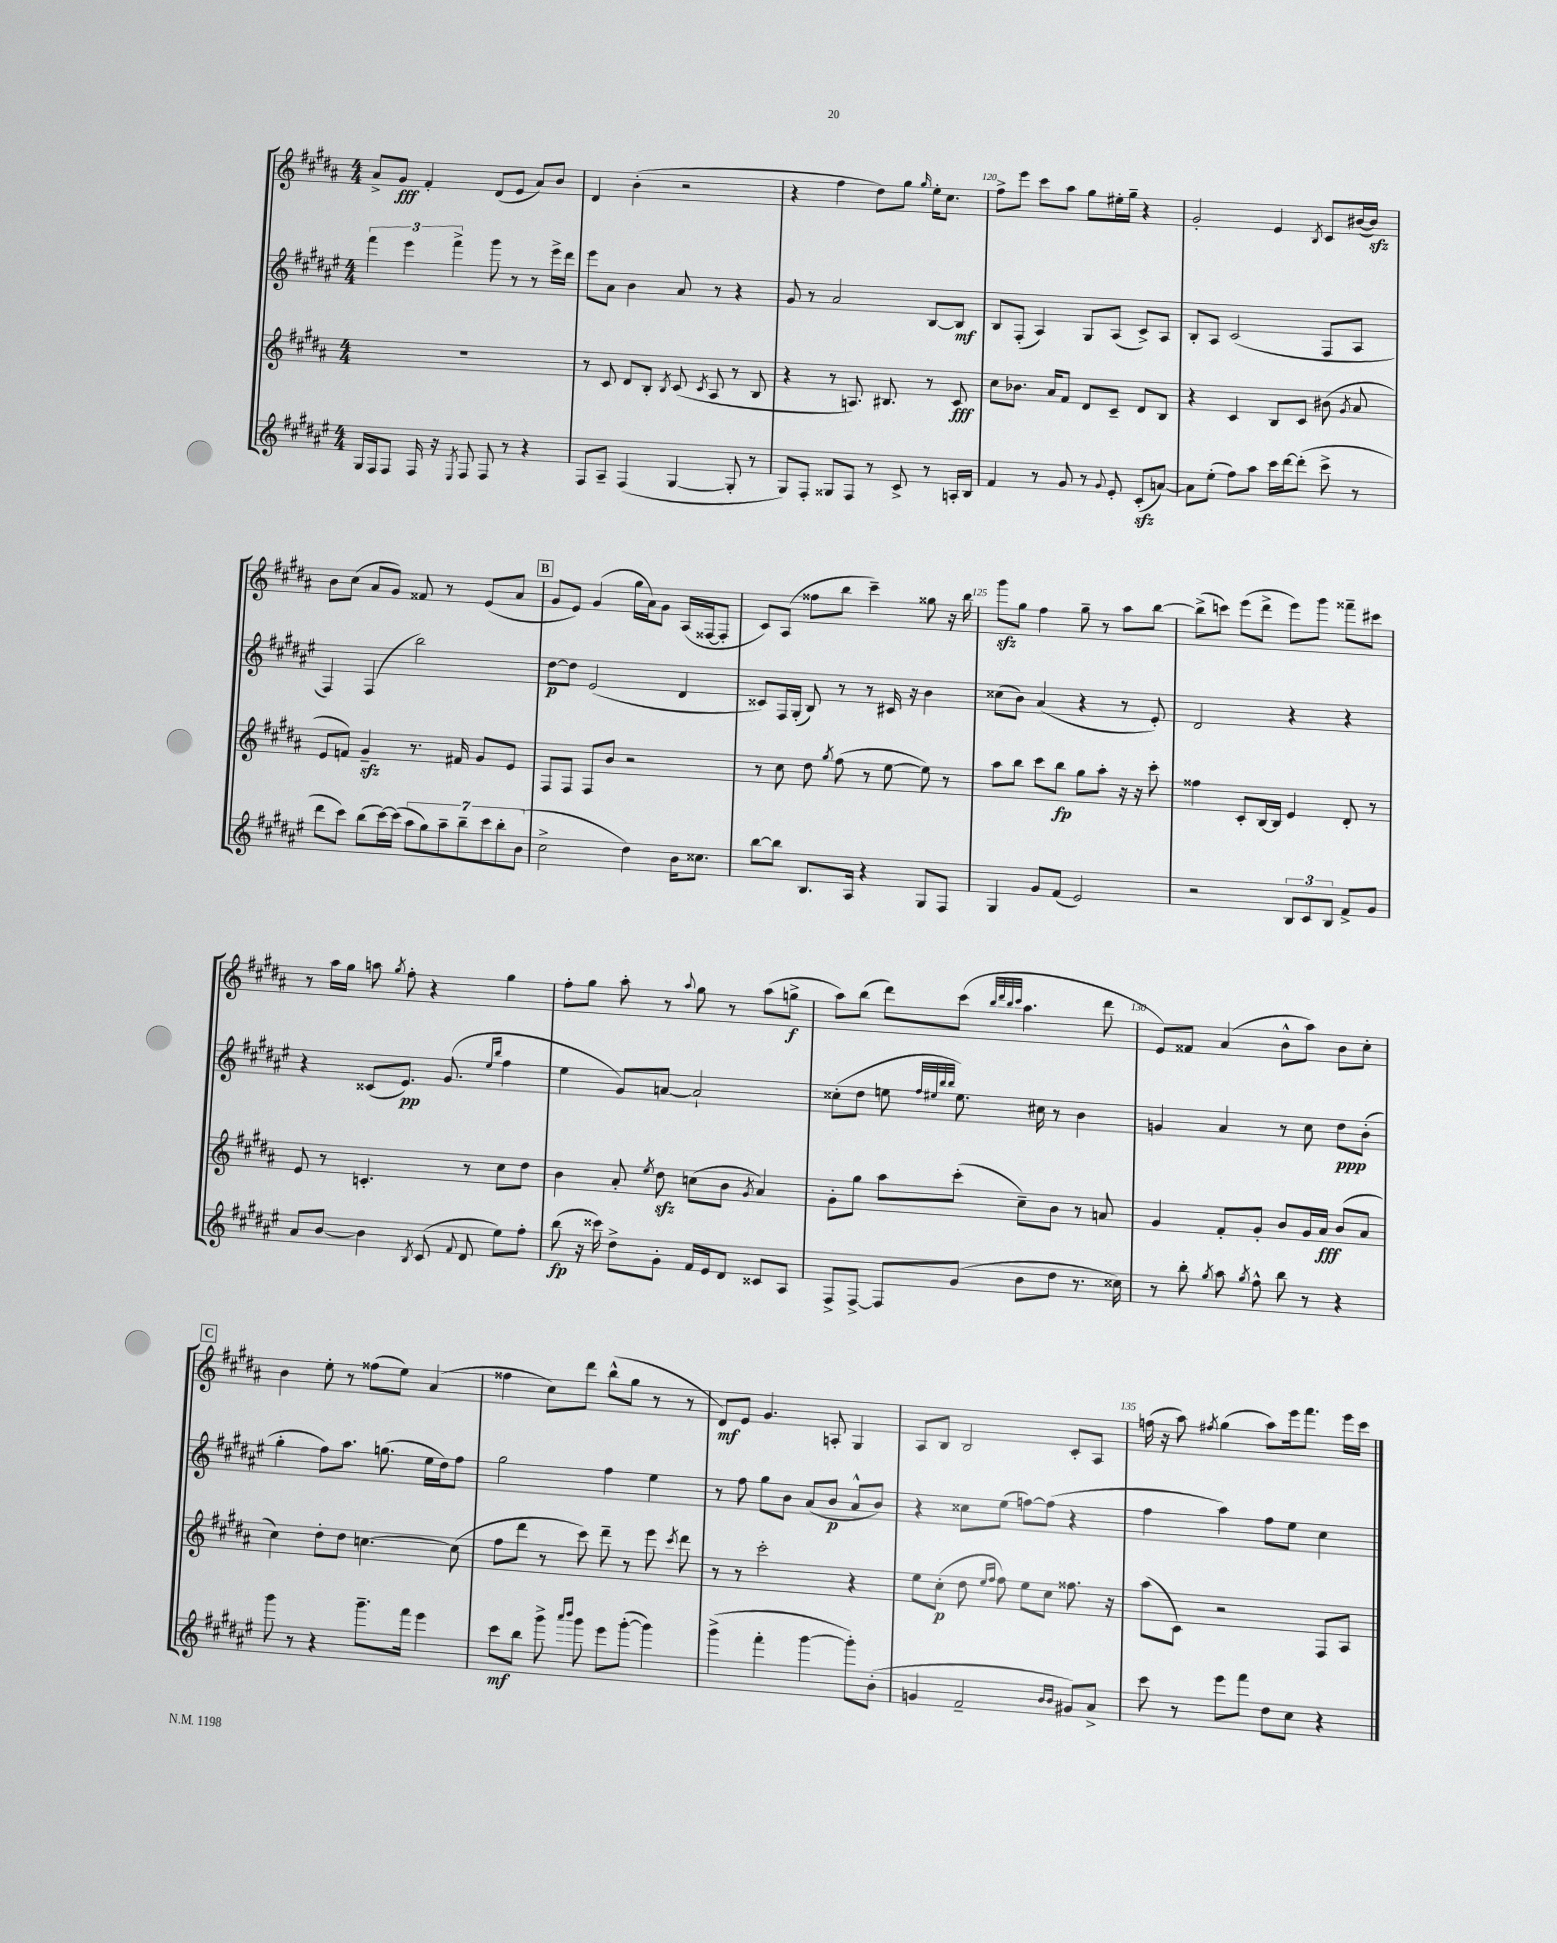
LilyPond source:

<<
\new StaffGroup <<
\new Staff = "s0" {
    \clef treble \key b \major \numericTimeSignature \time 4/4
    \autoBeamOff ais'8[-> gis'8]\fff fis'4-. dis'8[( e'8] ais'8[) b'8] |
    dis'4 b'4-.( r2 |
    r4 fis''4 dis''8[) gis''8] \grace { gis''16 } e''16[-. cis''8.] |
    fis''8[-> e'''8] cis'''8[ ais''8] gis''8[ eis''16-. gis''16]-- r4 |
    gis'2-. e'4 \acciaccatura { b8 } cis'8[ bis'16~( bis'16]\sfz) |
    b'8[ cis''8]( ais'8[ gis'8]) fisis'8 r8 e'8[( ais'8] |
    \mark \markup { \box "B" } gis'8[ e'8]) gis'4( gis''16[ ais'16) gis'8] ais16[( fisis16~ fisis8]-. |
    cis'8[) ais8]( fisis''8[ b''8] cis'''4--) gisis''8 r16 b''16 |
    gis'''8[\sfz gis''8] fis''4 gis''8-- r8 ais''8[ b''8]~ |
    b''8[->( c'''8]) e'''8[( dis'''8]-> e'''8[) gis'''8] fisis'''8[-- cis'''8] |
    r8 ais''16[ gis''16] a''8 \acciaccatura { gis''8 } fis''8-. r4 gis''4 |
    fis''8[-. gis''8] ais''8-. r8 \appoggiatura { ais''8 } gis''8 r8 ais''8[( g''8]->\f |
    ais''8[) b''8]( dis'''8[) cis'''8]( \grace { b''32[ dis'''32 b''32 cis'''32] } ais''4. dis'''8 |
    e'8[) fisis'8] ais'4( b'8[-^ ais''8]) b'8[ cis''8]-. |
    \mark \markup { \box "C" } b'4 e''8-. r8 fisis''8[( e''8]) ais'4( |
    fisis''4 cis''8[) dis'''8] b''8[-^( gis''8] r8 r8 |
    dis'8[\mf) e'8] gis'4. a8-. gis4 |
    ais8[ b8] b2 cis'8[-. ais8] |
    f''16( r16 ais''8) \acciaccatura { fis''8 } gis''4( ais''8[) e'''16 fis'''8.] e'''16[ cis'''16] \bar "|." |
}
\new Staff = "s1" {
    \clef treble \key fis \major \numericTimeSignature \time 4/4
    \autoBeamOff \tuplet 3/2 { fis'''4 eis'''4 fis'''4-> } gis'''8 r8 r8 eis'''16[-> dis'''16] |
    eis'''8[ ais'8] b'4 ais'8 r8 r4 |
    gis'8 r8 ais'2 b8[~ b8]\mf |
    b8[ fis8]-.( ais4) gis8[ ais8]( cis'8[->) ais8] |
    b8[-. ais8] cis'2( fis8[ ais8] |
    fis4) fis4( b''2) |
    \mark \markup { \box "B" } dis''8[~\p dis''8] eis'2( dis'4 |
    cisis'8[) fis16 gis16]-.( b8) r8 r8 cis'16 r16 b'4 |
    cisis''8[( b'8]) ais'4( r4 r8 eis'8-.) |
    dis'2 r4 r4 |
    r4 cisis'8[( eis'8.]\pp) gis'8.( \grace { eis''16[ b''16] } fis''4 |
    eis''4 gis'8[) a'8]~ a'2-! |
    cisis''8[-.( dis''8] e''8 \grace { fis''32[ eis''32 b''32 b''32] } eis''8.) cis''16 r8 b'4 |
    g'4 ais'4 r8 cis''8 dis''8[\ppp b'8]-.( |
    \mark \markup { \box "C" } gis''4-. fis''8[) ais''8.] g''8.( eis''16[ dis''16) fis''8] |
    gis''2 fis''4 eis''4 |
    r8 fis''8 gis''8[ b'8] ais'8[( b'8]\p ais'8[-^ b'8]) |
    r4 cisis''8[ eis''8]( f''8[~) f''8]( r4 |
    fis''4 ais''4) fis''8[ eis''8] cis''4 \bar "|." |
}
\new Staff = "s2" {
    \clef treble \key b \major \numericTimeSignature \time 4/4
    \autoBeamOff R1 |
    r8 cis'8 dis'8[ b8]-. \acciaccatura { b8 } cis'8( \acciaccatura { cis'8 } ais8 r8 b8 |
    r4 r8 a8.) bis8. r8 cis'8\fff |
    cis''8[ bes'8.] ais'16[ fis'8] dis'8[ cis'8]-- dis'8[ b8] |
    r4 cis'4 b8[ cis'8] bis'8( \acciaccatura { gis'8 } ais'8 |
    e'8[ f'8]) gis'4--\sfz r8. fis'16 gis'8[ e'8] |
    \mark \markup { \box "B" } fis8[ fis8] fis8[ b'8] r2 |
    r8 cis''8 dis''8 \acciaccatura { gis''8 } fis''8( r8 e''8~ e''8) r8 |
    ais''8[ b''8] cis'''8[ b''8]\fp gis''8[ ais''8]-. r16 r16 cis'''8-. |
    fisis''4 cis'8[-. b16~ b16] e'4 dis'8-. r8 |
    e'8 r8 c'4.-. r8 cis''8[ dis''8] |
    b'4 ais'8-. \acciaccatura { e''8 } dis''8\sfz c''8[( b'8] \acciaccatura { gis'8 } ais'4) |
    gis'8[-. gis''8] ais''8[ cis'''8]-.( cis''8[--) b'8] r8 a'8 |
    gis'4 fis'8[-. gis'8]-. b'8[ gis'16 ais'16]\fff b'8[( ais'8] |
    \mark \markup { \box "C" } cis''4) dis''8[-. dis''8] c''4.~ c''8( |
    fis''8[ dis'''8] r8 cis'''8) dis'''8-- r8 e'''8 \acciaccatura { cis'''8 } dis'''8 |
    r8 r8 cis'''2-. r4 |
    e''8[ cis''8]-.\p( dis''8 \grace { e''16[ fis''16] } fis''8) e''8[ cis''8] fisis''8. r16 |
    ais''8[( cis'8]) r2 fis8[ ais8] \bar "|." |
}
\new Staff = "s3" {
    \clef treble \key fis \major \numericTimeSignature \time 4/4
    \autoBeamOff gis16[ fis16 fis8] fis16 r16 \acciaccatura { eis8 } fis8 fis8 r8 r4 |
    fis8[ ais8]-- fis4( gis4~ gis8-. r8 |
    gis8[) fis8]-. gisis8[ fis8] r8 cis'8-> r8 a16[-. b16] |
    fis'4 r8 gis'8 r8 \appoggiatura { gis'8 } eis'8-. cis'8[-.\sfz( a'8]~) |
    a'8[ eis''8]-.( fis''8[) ais''8] cis'''16[ dis'''16~ dis'''8]-.( cis'''8-> r8 |
    dis'''8[ cis'''8]) b''8[( cis'''16~) cis'''16]( \tuplet 7/4 { ais''8[ gis''8) ais''8-- b''8-- cis'''8 b''8-. b'8]( } |
    \mark \markup { \box "B" } cis''2-> dis''4) b'16[ cisis''8.] |
    b''8[~ b''8] b8.[ ais16] r4 gis8[ fis8] |
    gis4 gis'8[ fis'8]( eis'2) |
    r2 \tuplet 3/2 { b8[ cis'8 b8] } fis'8[-> gis'8] |
    ais'8[ b'8]~ b'4 \acciaccatura { b8 } cis'8( \appoggiatura { fis'8 } dis'8 eis''8[) fis''8]-. |
    b''8\fp( r16 cisis'''16) dis''8[-> gis'8]-. fis'16[ eis'16 dis'8] cisis'8[ ais8] |
    fis8[-> fis8]~-> fis8[ gis'8]( b'8[ dis''8] r8. cisis''16) |
    r8 b''8-. \acciaccatura { gis''8 } ais''8 \acciaccatura { gis''8 } fis''8-^ b''8 r8 r4 |
    \mark \markup { \box "C" } gis'''8 r8 r4 gis'''8.[-- fis'''16] eis'''4 |
    cis'''8[\mf b''8] gis'''8-> \grace { ais'''16[ b'''16] } gis'''8 eis'''8[ gis'''8]~-.( gis'''4) |
    gis'''4->( fis'''4-. gis'''4~ gis'''8[-.) b'8]-.( |
    g'4 fis'2-- \grace { b'16[ b'16] } gis'8[) ais'8]-> |
    cis'''8 r8 eis'''8[ fis'''8] dis''8[ cis''8] r4 \bar "|." |
}
>>
>>
\layout { \context { \Score currentBarNumber = #117 \override BarNumber.break-visibility = ##(#f #t #t) barNumberVisibility = #(every-nth-bar-number-visible 5) } }
